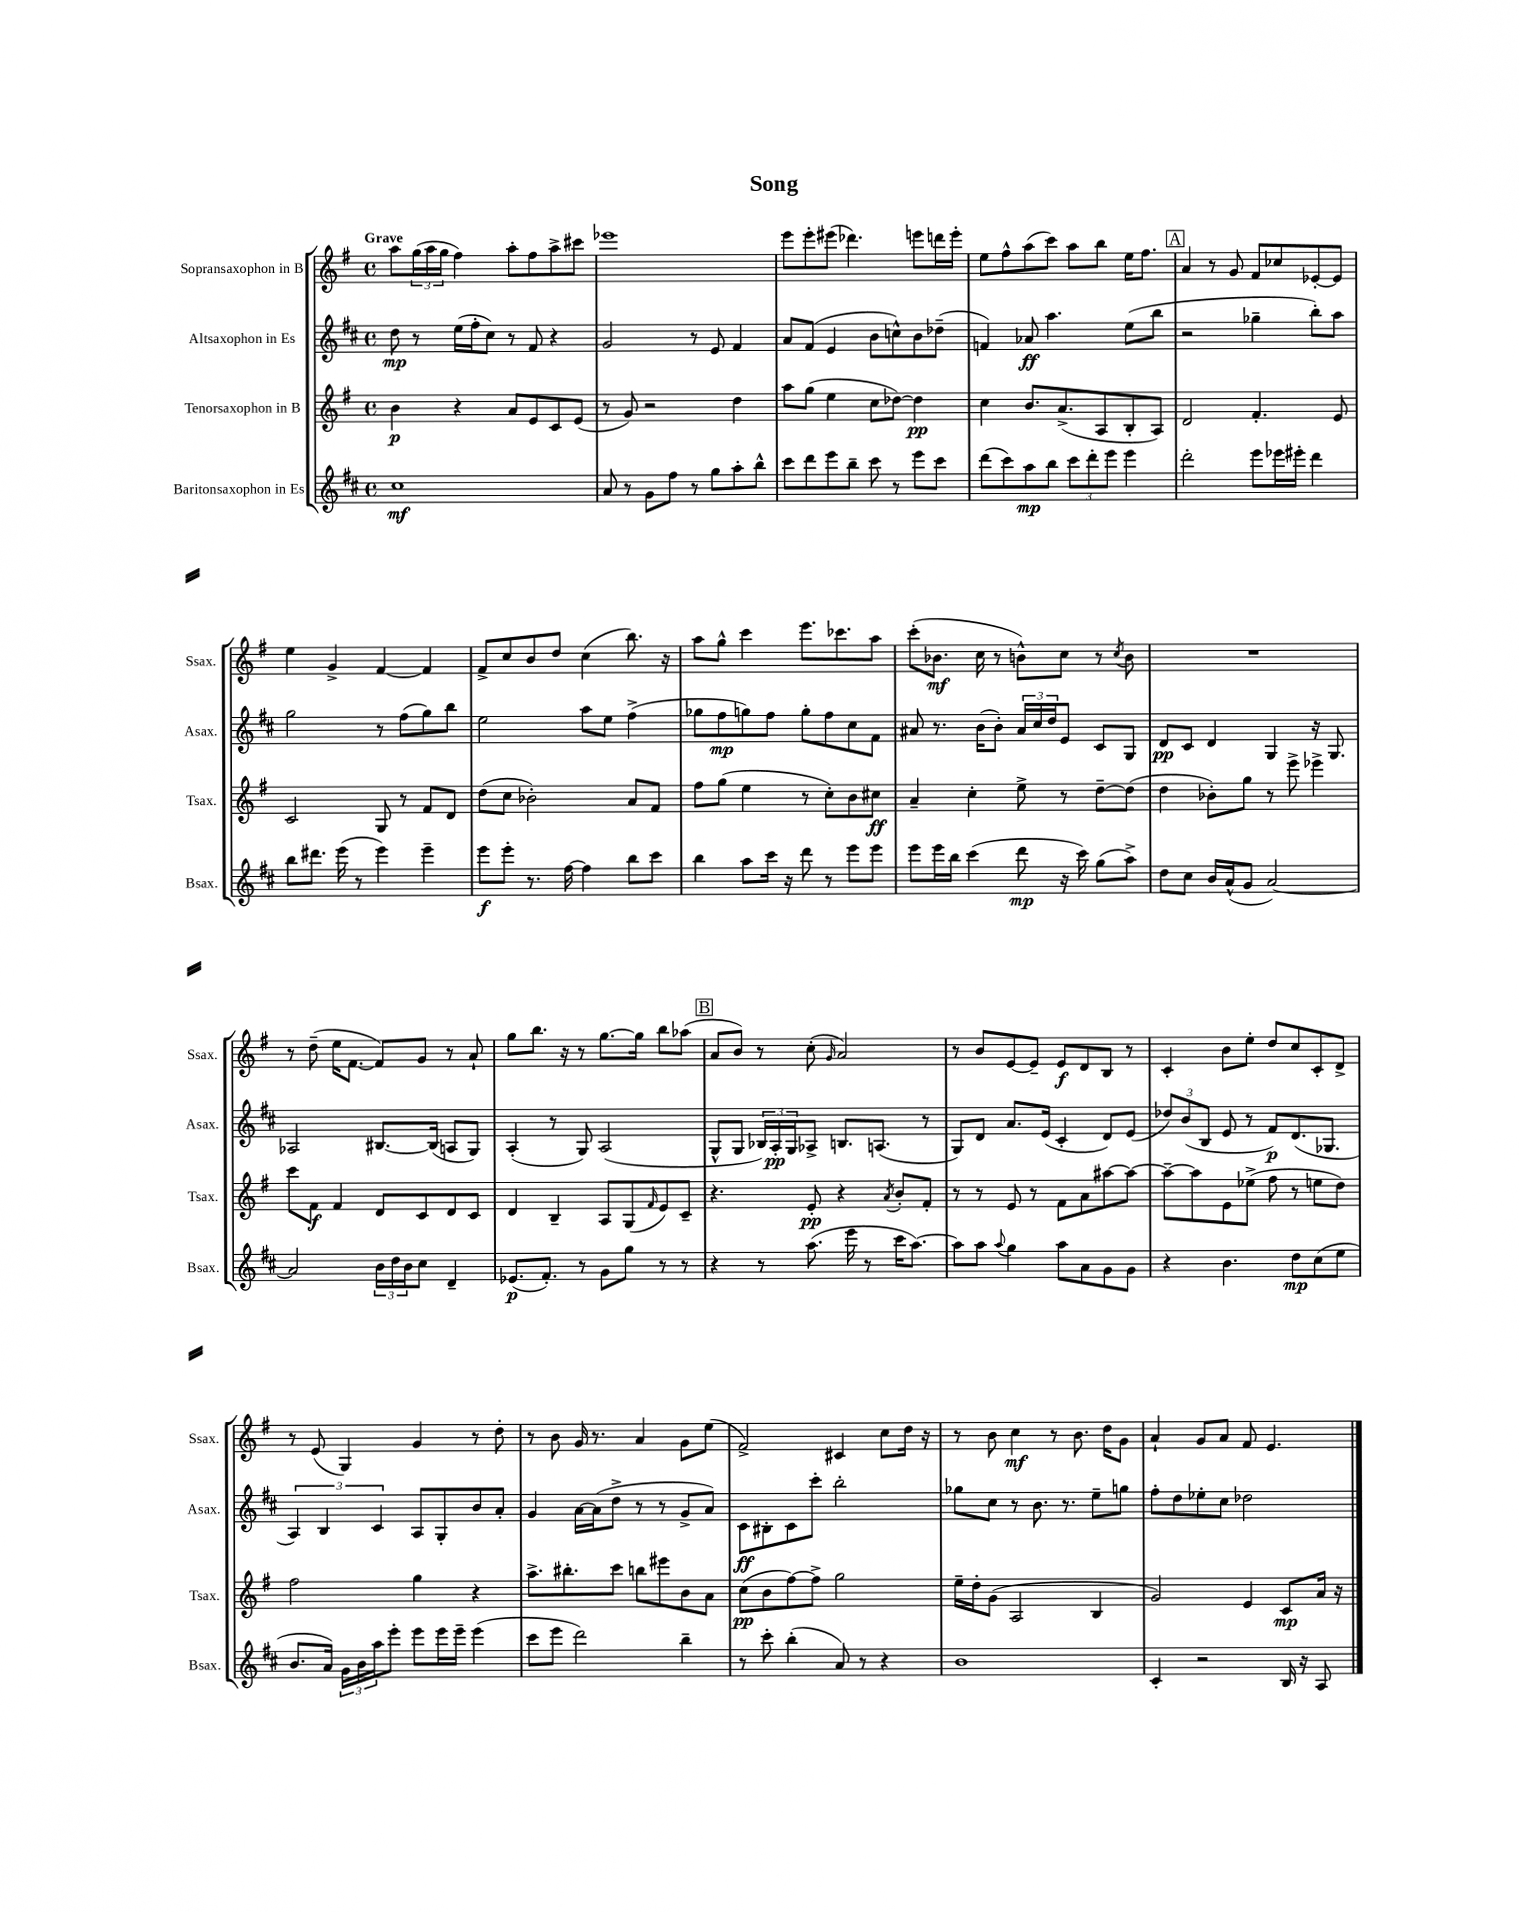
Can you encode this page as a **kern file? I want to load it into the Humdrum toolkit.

**kern	**dynam	**kern	**dynam	**kern	**dynam	**kern	**dynam
*part4	*part4	*part3	*part3	*part2	*part2	*part1	*part1
*staff4	*staff4	*staff3	*staff3	*staff2	*staff2	*staff1	*staff1
*I"Baritonsaxophon in Es	*	*I"Tenorsaxophon in B	*	*I"Altsaxophon in Es	*	*I"Sopransaxophon in B	*
*I'Bsax.	*	*I'Tsax.	*	*I'Asax.	*	*I'Ssax.	*
*clefG2	*	*clefG2	*	*clefG2	*	*clefG2	*
*k[f#c#]	*	*k[f#]	*	*k[f#c#]	*	*k[f#]	*
*M4/4	*	*M4/4	*	*M4/4	*	*M4/4	*
*met(c)	*	*met(c)	*	*met(c)	*	*met(c)	*
=1	=1	=1	=1	=1	=1	=1	=1
!	!	!	!	!	!	!LO:TX:a:B:t=Grave	!
1cc#	mf	4b\	p	8dd\	mp	8aa\L	.
.	.	.	.	8r	.	(24gg\L	.
.	.	.	.	.	.	24aa\	.
.	.	.	.	.	.	24gg\JJ	.
.	.	4r	.	(16ee\LL	.	4ff#\)	.
.	.	.	.	16ff#'\J	.	.	.
.	.	.	.	8cc#\J)	.	.	.
.	.	8a/L	.	8r	.	8aa'\L	.
.	.	8e/	.	8f#/	.	8ff#\	.
.	.	8c/	.	4r	.	8aa^\	.
.	.	(8e/J	.	.	.	8ccc#X\J	.
=2	=2	=2	=2	=2	=2	=2	=2
8a/	.	8r	.	2g/	.	1eee-X	.
8r	.	8g/)	.	.	.	.	.
8g\L	.	2r	.	.	.	.	.
8ff#\J	.	.	.	.	.	.	.
8r	.	.	.	8r	.	.	.
8gg\L	.	.	.	8e/	.	.	.
8aa'\	.	4dd\	.	4f#/	.	.	.
8bb^^\J	.	.	.	.	.	.	.
=3	=3	=3	=3	=3	=3	=3	=3
8ccc#\L	.	8aa\L	.	8a/L	.	8eee\L	.
8ddd\	.	(8gg\J	.	(8f#/J	.	8eee'\	.
8eee\	.	4ee\	.	4e/	.	(8eee#X\J	.
8bb~\J	.	.	.	.	.	4.ddd-X\)	.
8ccc#\	.	8cc\L	.	8b\L	.	.	.
8r	.	[8dd-X\J)	.	8ccn^^\)	.	.	.
8eee\L	.	4dd-\]	pp	8b\	.	8eeen\L	.
8ccc#\J	.	.	.	(8dd-X~\J	.	16dddn\L	.
.	.	.	.	.	.	16eee'\JJ	.
=4	=4	=4	=4	=4	=4	=4	=4
(8ddd\L	.	4cc\	.	4fn/)	.	8ee\L	.
8ccc#\)	.	.	.	.	.	8ff#^^\	.
8aa\	mp	8.b/L	.	8a-X/	ff	(8aa\	.
8bb\J	.	.	.	4.aa\	.	8ccc\J)	.
.	.	(8.a^/	.	.	.	.	.
12ccc#\L	.	.	.	.	.	8aa\L	.
12ddd'\	.	.	.	.	.	.	.
.	.	8A/	.	.	.	8bb\J	.
12eee\J	.	.	.	.	.	.	.
4eee\	.	8B'/	.	(8ee\L	.	16ee\KL	.
.	.	.	.	.	.	8.ff#\J	.
.	.	8A/J)	.	8bb\J	.	.	.
!!LO:REH:place=s1:t=A
=5	=5	=5	=5	=5	=5	=5	=5
2ddd'\	.	2d/	.	2r	.	4a/	.
.	.	.	.	.	.	8r	.
.	.	.	.	.	.	8g/	.
8eee\L	.	4.f#'/	.	4gg-X~\	.	8f#/L	.
16eee-X\L	.	.	.	.	.	8cc-X/	.
16eee#X'\JJ	.	.	.	.	.	.	.
4ddd\	.	.	.	8bb'\L)	.	[8e-X'/	.
.	.	8e/	.	8aa\J	.	8e-/J]	.
!!LO:LB:g=z
=6	=6	=6	=6	=6	=6	=6	=6
8bb\L	.	2c/	.	2gg\	.	4ee\	.
8.ddd#X\J	.	.	.	.	.	.	.
.	.	.	.	.	.	4g^/	.
(16eee\	.	.	.	.	.	.	.
8r	.	.	.	.	.	.	.
4eee\)	.	8G/	.	8r	.	[4f#/	.
.	.	8r	.	(8ff#\L	.	.	.
4eee~\	.	8f#/L	.	8gg\)	.	4f#/]	.
.	.	8d/J	.	8bb\J	.	.	.
=7	=7	=7	=7	=7	=7	=7	=7
8eee\L	f	(8dd\L	.	2ee\	.	8f#^/L	.
8eee'\J	.	8cc\J	.	.	.	8cc/	.
8.r	.	2b-X'\)	.	.	.	8b/	.
.	.	.	.	.	.	8dd/J	.
[16ff#\	.	.	.	.	.	.	.
4ff#\]	.	.	.	8aa\L	.	(4cc\	.
.	.	.	.	8ee\J	.	.	.
8bb\L	.	8a/L	.	(4ff#^\	.	8.bb\)	.
8ccc#\J	.	8f#/J	.	.	.	.	.
.	.	.	.	.	.	16r	.
=8	=8	=8	=8	=8	=8	=8	=8
4bb\	.	8ff#\L	.	8gg-X\L	.	8aa\L	.
.	.	(8gg\J	.	8ff#\	mp	8gg^^\J	.
8aa\L	.	4ee\	.	8ggn\)	.	4ccc\	.
16ccc#\Jk	.	.	.	8ff#\J	.	.	.
16r	.	.	.	.	.	.	.
8ddd\	.	8r	.	8gg'\L	.	8.eee\L	.
8r	.	8cc'\L)	.	8ff#\	.	.	.
.	.	.	.	.	.	8.ccc-X\	.
8eee\L	.	8b\	.	8cc#\	.	.	.
8eee\J	.	8cc#X\J	ff	8f#\J	.	8aa\J	.
=9	=9	=9	=9	=9	=9	=9	=9
8eee\L	.	4a~/	.	8a#X/	.	(8ccc'\L	.
16eee\L	.	.	.	8.r	.	8.b-X\J	mf
16bb\JJ	.	.	.	.	.	.	.
(4ccc#\	.	4cc'\	.	.	.	.	.
.	.	.	.	(16b\KL	.	16cc\	.
.	.	.	.	8b'\J)	.	8r	.
8ddd\	mp	8ee^\	.	24a#/LL	.	8bn^^\L)	.
.	.	.	.	24cc#/	.	.	.
.	.	.	.	24dd/J	.	.	.
16r	.	8r	.	8e/J	.	8cc\J	.
16ccc#\)	.	.	.	.	.	.	.
(8gg\L	.	[8dd~\L	.	8c#/L	.	8r	.
.	.	.	.	.	.	8qcc/	.
8aa^\J)	.	(8dd\J]	.	8G/J	.	8b\	.
=10	=10	=10	=10	=10	=10	=10	=10
8dd\L	.	4dd\	.	8d/L	pp	1r	.
8cc#\J	.	.	.	8c#/J	.	.	.
16b/LL	.	8b-X'\L)	.	4d/	.	.	.
(16a^^/J	.	.	.	.	.	.	.
8g/J	.	8gg\J	.	.	.	.	.
[2a/)	.	8r	.	4G/	.	.	.
.	.	8eee^\	.	.	.	.	.
.	.	4eee-X^\	.	16r	.	.	.
.	.	.	.	8.G/	.	.	.
!!LO:LB:g=z
=11	=11	=11	=11	=11	=11	=11	=11
2a/]	.	8ccc\L	.	2A-X/	.	8r	.
.	.	8f#\J	f	.	.	(8dd~\	.
.	.	4f#/	.	.	.	16ee\KL	.
.	.	.	.	.	.	[8.f#\J	.
24b\LL	.	8d/L	.	[8.B#X/L	.	8f#/L])	.
24dd\	.	.	.	.	.	.	.
24b\J	.	.	.	.	.	.	.
8cc#\J	.	8c/	.	.	.	8g/J	.
.	.	.	.	(16B#/Jk]	.	.	.
4d~/	.	8d/	.	8An/L	.	8r	.
.	.	8c/J	.	8G/J)	.	8a`/	.
=12	=12	=12	=12	=12	=12	=12	=12
(8.e-X/L	p	4d/	.	(4A'/	.	8gg\L	.
.	.	.	.	.	.	8.bb\J	.
8.f#'/J)	.	.	.	.	.	.	.
.	.	4B~/	.	8r	.	.	.
.	.	.	.	.	.	16r	.
8r	.	.	.	8G/)	.	8r	.
8g\L	.	8A/L	.	(2A/	.	[8.gg\L	.
8gg\J	.	(8G/	.	.	.	.	.
.	.	.	.	.	.	16gg\Jk]	.
.	.	16qqf#/	.	.	.	.	.
8r	.	8e/)	.	.	.	8bb\L	.
8r	.	8c~/J	.	.	.	(8aa-X\J	.
!!LO:REH:place=s1:t=B
=13	=13	=13	=13	=13	=13	=13	=13
4r	.	4.r	.	8G^^/L	.	8a/L	.
.	.	.	.	8G/J	.	8b/J)	.
8r	.	.	.	24B-X/LL)	.	8r	.
.	.	.	.	24A'/	pp	.	.
.	.	.	.	24G/J	.	.	.
(8.aa\	.	8e'/	pp	8A-X^/J	.	(8cc'\	.
.	.	.	.	.	.	16qqg/	.
.	.	4r	.	8.Bn/L	.	2a/)	.
16eee\	.	.	.	.	.	.	.
8r	.	.	.	.	.	.	.
.	.	.	.	(8.An/J	.	.	.
.	.	8qa/	.	.	.	.	.
16ccc#\KL	.	8b'/L	.	.	.	.	.
[8.aa\J)	.	.	.	.	.	.	.
.	.	8f#'/J	.	8r	.	.	.
=14	=14	=14	=14	=14	=14	=14	=14
8aa\L]	.	8r	.	8G/L)	.	8r	.
8aa\J	.	8r	.	8d/J	.	8b/L	.
8qqaa/	.	.	.	.	.	.	.
4gg\	.	8e/	.	8.a/L	.	[8e/	.
.	.	8r	.	.	.	8e~/J]	.
.	.	.	.	(16e/Jk	.	.	.
8aa\L	.	8f#\L	.	4c#'/	.	8e/L	f
8a\	.	8a\	.	.	.	8d/	.
8g\	.	[8aa#X\	.	8d/L)	.	8B/J	.
8g\J	.	8aa#\J_	.	(8e/J	.	8r	.
=15	=15	=15	=15	=15	=15	=15	=15
4r	.	8aa#~\L_	.	12dd-X/L)	.	4c'/	.
.	.	.	.	(12b/	.	.	.
.	.	8aa#\]	.	.	.	.	.
.	.	.	.	12B/J	.	.	.
4.b\	.	8e\	.	8e/	.	8b\L	.
.	.	(8ee-X^\J	.	8r	.	8ee'\J	.
.	.	8ff#\	.	8f#/L)	p	8dd/L	.
8dd\L	mp	8r	.	(8.d/	.	8cc/	.
(8cc#\	.	8een\L	.	.	.	8c'/	.
.	.	.	.	8.G-X/J	.	.	.
8ee\J	.	8dd\J)	.	.	.	8d^/J	.
!!LO:LB:g=z
=16	=16	=16	=16	=16	=16	=16	=16
8.b/L	.	2ff#\	.	6A/)	.	8r	.
.	.	.	.	.	.	(8e/	.
.	.	.	.	6B/	.	.	.
16a/Jk)	.	.	.	.	.	.	.
24g\LL	.	.	.	.	.	4G/)	.
24b\	.	.	.	.	.	.	.
24aa\J	.	.	.	6c#/	.	.	.
8eee'\J	.	.	.	.	.	.	.
8eee\L	.	4gg\	.	8A/L	.	4g/	.
16eee\L	.	.	.	8G'/	.	.	.
16eee~\JJ	.	.	.	.	.	.	.
(4eee\	.	4r	.	8b/	.	8r	.
.	.	.	.	8a'/J	.	8dd'\	.
=17	=17	=17	=17	=17	=17	=17	=17
8ccc#\L	.	8.aa^\L	.	4g/	.	8r	.
8eee\J	.	.	.	.	.	8b\	.
.	.	8.bb#X'\	.	.	.	.	.
2ddd\)	.	.	.	[16a\LL	.	16g/	.
.	.	.	.	(16a\J]	.	8.r	.
.	.	8ccc\J	.	8dd^\J	.	.	.
.	.	8bbn\L	.	8r	.	4a/	.
.	.	8eee#X\	.	8r	.	.	.
4bb~\	.	8b\	.	8g^/L	.	8g\L	.
.	.	8a\J	.	8a/J)	.	(8ee\J	.
=18	=18	=18	=18	=18	=18	=18	=18
8r	.	(8cc\L	pp	8c#\L	ff	2f#^/)	.
8ccc#'\	.	8b\	.	8B#X'\	.	.	.
(4bb'\	.	[8ff#\)	.	8c#\	.	.	.
.	.	8ff#^\J]	.	8ccc#'\J	.	.	.
8a/)	.	2gg\	.	2bb'\	.	4c#X/	.
8r	.	.	.	.	.	.	.
4r	.	.	.	.	.	8cc\L	.
.	.	.	.	.	.	16dd\Jk	.
.	.	.	.	.	.	16r	.
=19	=19	=19	=19	=19	=19	=19	=19
1b	.	16ee~\LL	.	8gg-X\L	.	8r	.
.	.	16dd'\J	.	.	.	.	.
.	.	(8g\J	.	8cc#\J	.	8b\	.
.	.	2A/	.	8r	.	4cc\	mf
.	.	.	.	8.b\	.	.	.
.	.	.	.	.	.	8r	.
.	.	.	.	8.r	.	.	.
.	.	.	.	.	.	8.b\	.
.	.	4B/	.	8ee~\L	.	.	.
.	.	.	.	.	.	16dd\KL	.
.	.	.	.	8ggn\J	.	8g\J	.
=20	=20	=20	=20	=20	=20	=20	=20
4c#'/	.	2g/)	.	8ff#'\L	.	4a`/	.
.	.	.	.	8dd\	.	.	.
2r	.	.	.	8ee-X'\	.	8g/L	.
.	.	.	.	8cc#\J	.	8a/J	.
.	.	4e/	.	2dd-X\	.	8f#/	.
.	.	.	.	.	.	4.e/	.
16B/	.	8c/L	mp	.	.	.	.
16r	.	.	.	.	.	.	.
8A/	.	16a/Jk	.	.	.	.	.
.	.	16r	.	.	.	.	.
==	==	==	==	==	==	==	==
*-	*-	*-	*-	*-	*-	*-	*-
